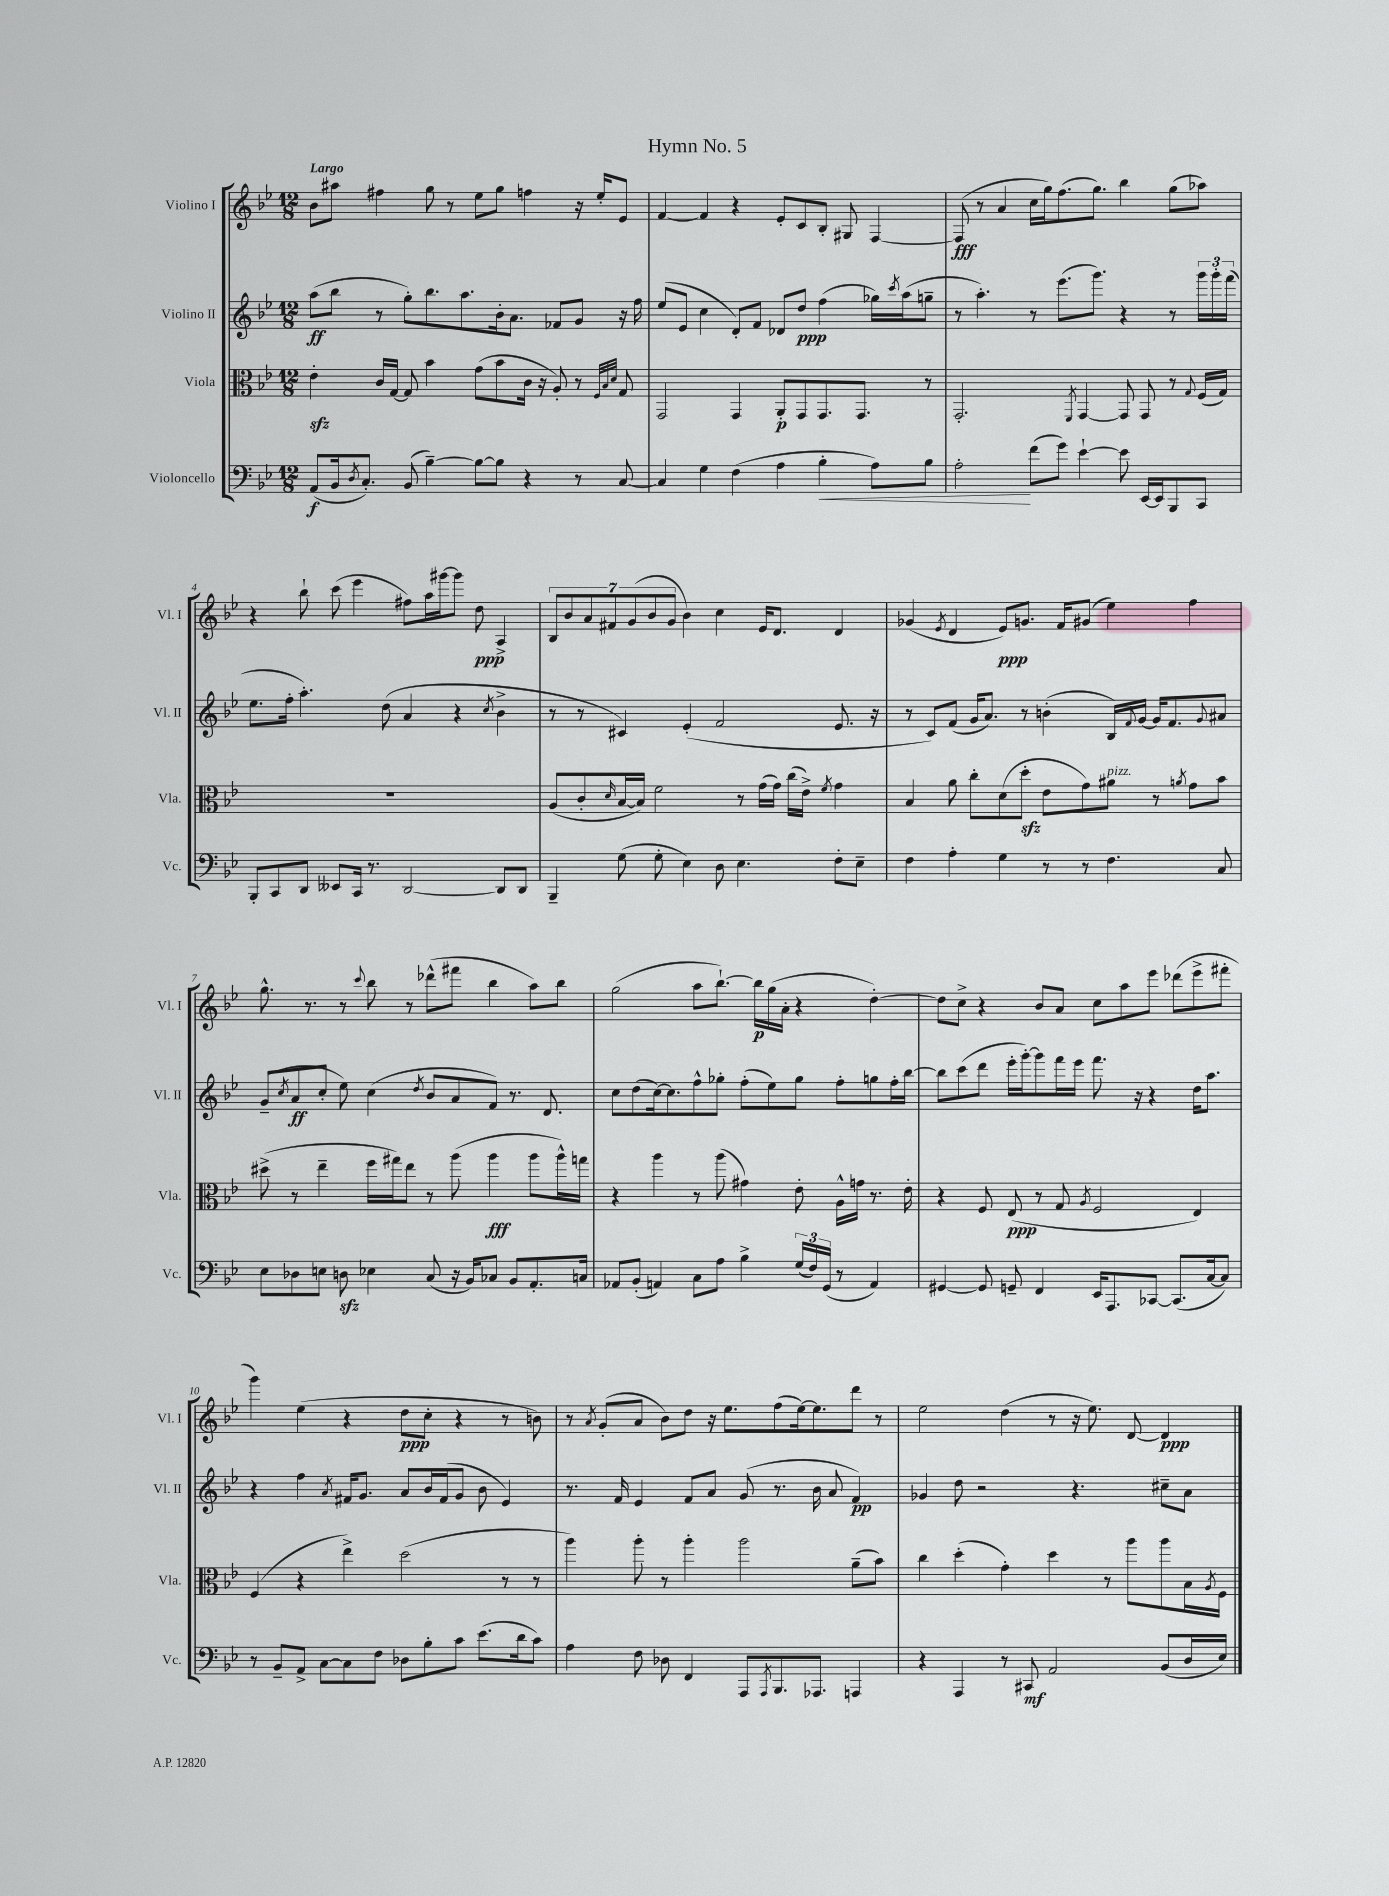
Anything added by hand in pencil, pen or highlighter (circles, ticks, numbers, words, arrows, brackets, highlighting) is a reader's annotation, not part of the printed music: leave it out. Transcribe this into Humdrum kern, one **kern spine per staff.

**kern	**dynam	**kern	**dynam	**kern	**dynam	**kern	**dynam
*part4	*part4	*part3	*part3	*part2	*part2	*part1	*part1
*staff4	*staff4	*staff3	*staff3	*staff2	*staff2	*staff1	*staff1
*I"Violoncello	*	*I"Viola	*	*I"Violino II	*	*I"Violino I	*
*I'Vc.	*	*I'Vla.	*	*I'Vl. II	*	*I'Vl. I	*
*clefF4	*	*clefC3	*	*clefG2	*	*clefG2	*
*k[b-e-]	*	*k[b-e-]	*	*k[b-e-]	*	*k[b-e-]	*
*M12/8	*	*M12/8	*	*M12/8	*	*M12/8	*
=1	=1	=1	=1	=1	=1	=1	=1
!	!	!	!	!	!	!LO:TX:a:B:t=Largo	!
(8AA/L	f	4e-zz'\	.	(8aa\L	ff	8b-\L	.
16BB-/k	.	.	.	8bb-\J	.	8aa#X\J	.
8qD/	.	.	.	.	.	.	.
8.C'/J)	.	.	.	.	.	.	.
.	.	16c/LL	.	8r	.	4ff#X\	.
.	.	[16G/JJ	.	.	.	.	.
(8BB-/	.	8G/]	.	8gg'\L)	.	.	.
[4B-~\)	.	4b-\	.	8.bb-\	.	8gg\	.
.	.	.	.	.	.	8r	.
.	.	.	.	8.aa\	.	.	.
8B-\L_	.	(8g\L	.	.	.	8ee-\L	.
8B-\J]	.	8b-\	.	16b-'\k	.	8gg\J	.
.	.	.	.	8.a\J	.	.	.
4r	.	16c\Jk	.	.	.	4ffn\	.
.	.	16r	.	.	.	.	.
.	.	8A'/)	.	8f-X/L	.	.	.
8r	.	8r	.	8g/J	.	16r	.
.	.	.	.	.	.	16ee-'/KL	.
.	.	32qqF/LLL	.	.	.	.	.
.	.	32qqB-/	.	.	.	.	.
.	.	32qqd/JJJ	.	.	.	.	.
[8C/	.	8G/	.	16r	.	8e-/J	.
.	.	.	.	16ff\	.	.	.
=2	=2	=2	=2	=2	=2	=2	=2
4C/]	.	2GG/	.	(8ee-/L	.	[4f/	.
.	.	.	.	8e-/J	.	.	.
4G\	.	.	.	4cc\	.	4f/]	.
(4F\	.	4GG/	.	8d'/L)	.	4r	.
.	.	.	.	8f/J	.	.	.
4A\	.	8AA'/L	p	8d-X/L	.	8e-'/L	.
.	.	8GG/	.	8dd/J	ppp	8c/	.
!	!LO:HP:b	!	!	!	!	!	!
4B-'\	<	8.GG/	.	(4ff\	.	8B-'/J	.
.	.	.	.	.	.	8G#X/	.
.	.	8.GG/J	.	.	.	.	.
8A\L)	.	.	.	16gg-X\LL)	.	[4F/	.
.	.	.	.	8qccc/	.	.	.
.	.	.	.	(16aa\J	.	.	.
8B-\J	.	8r	.	8ggn~\J	.	.	.
=3	=3	=3	=3	=3	=3	=3	=3
2A'\	.	2.GG'/	.	8r	.	(8F/]	fff
.	.	.	.	4.aa'\)	.	8r	.
.	.	.	.	.	.	4a/	.
(8f\L	[	.	.	8r	.	16cc\LL	.
.	.	.	.	.	.	16gg\J)	.
8g\J)	.	.	.	(8.eee-\L	.	(8.ff\	.
.	.	8qFF/	.	.	.	.	.
[4e-`\	.	[4GG/	.	.	.	.	.
.	.	.	.	8.ggg\J)	.	8.gg\J)	.
8e-\]	.	8GG/]	.	4r	.	4bb-\	.
[16EE-/LL	.	8GG/	.	.	.	.	.
16EE-/J]	.	.	.	.	.	.	.
8BBB-/	.	8r	.	8r	.	(8gg\L	.
.	.	8qqG/	.	.	.	.	.
8CC/J	.	(16F/LL	.	24ggg\LL	.	8aa-X\J)	.
.	.	.	.	24ggg'\	.	.	.
.	.	16G/JJ)	.	.	.	.	.
.	.	.	.	(24fff\JJ	.	.	.
!!LO:LB:g=z
=4	=4	=4	=4	=4	=4	=4	=4
8BBB-'/L	.	1.r	.	8.ee-\L	.	4r	.
8CC/	.	.	.	.	.	.	.
.	.	.	.	16ff'\Jk	.	.	.
8DD/J	.	.	.	4.aa'\)	.	8bb-`\	.
8EE--X/L	.	.	.	.	.	(8ccc\	.
16CC/Jk	.	.	.	.	.	4eee-\	.
8.r	.	.	.	.	.	.	.
.	.	.	.	(8dd\	.	.	.
[2DD/	.	.	.	4a/	.	8ff#X\L)	.
.	.	.	.	.	.	16aa\L	.
.	.	.	.	.	.	[16ggg#X\J	.
.	.	.	.	4r	.	8ggg#\J]	.
.	.	.	.	.	.	8dd\	ppp
.	.	.	.	8qcc/	.	.	.
8DD/L]	.	.	.	4b-^\	.	4A^/	.
8DD/J	.	.	.	.	.	.	.
=5	=5	=5	=5	=5	=5	=5	=5
4BBB-~/	.	(8A/L	.	8r	.	14B-/L	.
.	.	.	.	.	.	14b-/	.
.	.	8c'/	.	8r	.	.	.
.	.	.	.	.	.	14a/	.
.	.	.	.	.	.	14f#X/	.
.	.	16qqd/	.	.	.	.	.
(8G\	.	[16B-/L	.	4c#X/)	.	.	.
.	.	.	.	.	.	(14g/	.
.	.	16B-/JJ])	.	.	.	.	.
.	.	.	.	.	.	14b-/	.
8G'\	.	2f\	.	.	.	.	.
.	.	.	.	.	.	14g/J	.
4E-\)	.	.	.	(4e-'/	.	4b-\)	.
8D\	.	.	.	2f/	.	4cc\	.
4.E-\	.	8r	.	.	.	.	.
.	.	(16g\LL	.	.	.	16e-/KL	.
.	.	16g\JJ)	.	.	.	8.d/J	.
.	.	(16cc\LL	.	.	.	.	.
.	.	16e-^\JJ)	.	.	.	.	.
.	.	8qf/	.	.	.	.	.
8F'\L	.	4g\	.	8.e-/	.	4d/	.
8E-~\J	.	.	.	.	.	.	.
.	.	.	.	16r	.	.	.
=6	=6	=6	=6	=6	=6	=6	=6
4F\	.	4B-/	.	8r	.	(4g-X/	.
.	.	.	.	8c/L)	.	.	.
.	.	.	.	.	.	8qe-/	.
4A'\	.	8a\	.	(8f/J	.	4d/	.
.	.	8cc'\L	.	16g/KL	.	.	.
.	.	.	.	8.a/J)	.	.	.
4G\	.	(8d\	.	.	.	8e-/L)	ppp
.	.	8ddzz'\J	.	8r	.	8.gn/J	.
8r	.	8e-\L	.	(4bn'\	.	.	.
.	.	.	.	.	.	16f/KL	.
8r	.	8g\)	.	.	.	(8g#X/J	.
!	!	!LO:TX:a:i:t=pizz.	!	!	!	!	!
4.F\	.	8a#X\J	.	16B-/LL)	.	4ee-\)	.
.	.	.	.	8qqf/	.	.	.
.	.	.	.	[16g/JJ	.	.	.
.	.	8r	.	16g/KL]	.	.	.
.	.	.	.	8.f/	.	.	.
.	.	8qan/	.	.	.	.	.
.	.	8g\L	.	.	.	4ff\	.
.	.	.	.	8qqg/	.	.	.
8C/	.	8b-\J	.	8a#X/J	.	.	.
!!LO:LB:g=z
=7	=7	=7	=7	=7	=7	=7	=7
8E-\L	.	(8dd#X^\	.	(8g~/L	.	8.gg^^\	.
.	.	.	.	8qcc/	.	.	.
8D-X\	.	8r	.	8a/	ff	.	.
.	.	.	.	.	.	8.r	.
8En\J	.	4ee-~\	.	8cc'/J	.	.	.
8Dnzz\	.	.	.	8ee-\)	.	8r	.
.	.	.	.	.	.	8qqccc/	.
4E-X\	.	16ff\LL	.	(4cc\	.	8bb-\	.
.	.	16gg#X\J)	.	.	.	.	.
.	.	8ee-\J	.	.	.	8r	.
.	.	.	.	8qdd/	.	.	.
(8C/	.	8r	.	8b-/L	.	(8ddd-X^^\L	.
16r	.	(8aa\	.	8a/	.	8fff#X\J	.
16BB-/KL)	.	.	.	.	.	.	.
8C-X/J	.	4aa\	fff	8f/J)	.	4bb-\	.
8BB-/L	.	.	.	8.r	.	.	.
8.AA'/	.	8aa\L	.	.	.	8aa\L)	.
.	.	.	.	8.d/	.	.	.
.	.	16aa^^\L)	.	.	.	8bb-\J	.
16Cn/Jk	.	16ggn\JJ	.	.	.	.	.
=8	=8	=8	=8	=8	=8	=8	=8
8AA-X/L	.	4r	.	8cc\L	.	(2gg\	.
(8BB-'/J	.	.	.	(8dd\	.	.	.
4AAn/)	.	4aa\	.	[16cc\k)	.	.	.
.	.	.	.	8.cc\]	.	.	.
8C\L	.	8r	.	8ff^^\	.	8aa\L	.
8A\J	.	(8aa\	.	8gg-X'\J	.	[8.bb-`\J)	.
4B-^\	.	4g#X\)	.	(8ff'\L	.	.	.
.	.	.	.	.	.	16bb-\LL]	p
.	.	.	.	8ee-\)	.	(16gg\	.
.	.	.	.	.	.	16a'\JJ	.
(24G/LL	.	8e-'\	.	8gg-\J	.	4r	.
24F/)	.	.	.	.	.	.	.
(24GG/JJ	.	.	.	.	.	.	.
8r	.	16A^^\LL	.	8ff'\L	.	.	.
.	.	16gn\JJ	.	.	.	.	.
4AA/)	.	8.r	.	8ggn\	.	[4dd'\)	.
.	.	.	.	16ff'\L	.	.	.
.	.	16e-'\	.	[16bb-\JJ	.	.	.
=9	=9	=9	=9	=9	=9	=9	=9
[4GG#X/	.	4r	.	8bb-\L]	.	8dd\L]	.
.	.	.	.	(8ccc\	.	8cc^\J	.
8GG#/]	.	8F/	.	8ddd\J	.	4r	.
8GGn~/	.	(8E-/	ppp	16eee-'\LL	.	.	.
.	.	.	.	[16ggg'\J)	.	.	.
4FF/	.	8r	.	8ggg\]	.	8b-/L	.
.	.	8G/	.	16fff\L	.	8a/J	.
.	.	.	.	16eee-\JJ	.	.	.
.	.	8qA/	.	.	.	.	.
16EE-/KL	.	2F/	.	8.fff\	.	8cc\L	.
8.AAA/	.	.	.	.	.	.	.
.	.	.	.	.	.	8aa\	.
.	.	.	.	16r	.	.	.
[8CC-X/J	.	.	.	4r	.	8eee-\J	.
(8.CC-/L]	.	.	.	.	.	(8ddd-X\L	.
.	.	4E-/)	.	16dd\KL	.	8eee-^\	.
[16C/k	.	.	.	8.aa\J	.	.	.
8C/J])	.	.	.	.	.	8fff#X'\J	.
!!LO:LB:g=z
=10	=10	=10	=10	=10	=10	=10	=10
8r	.	(4F/	.	4r	.	4ggg\)	.
8BB-~/L	.	.	.	.	.	.	.
8AA^/J	.	4r	.	4ff\	.	(4ee-\	.
[8C\L	.	.	.	.	.	.	.
.	.	.	.	8qa/	.	.	.
8C\]	.	4ee-^\)	.	16f#X/KL	.	4r	.
.	.	.	.	8.g/J	.	.	.
8F\J	.	.	.	.	.	.	.
8D-X\L	.	(2dd\	.	8a/L	.	8dd\L	ppp
8B-'\	.	.	.	16b-/L	.	8cc'\J	.
.	.	.	.	(16f#/J	.	.	.
8c\J	.	.	.	8g/J	.	4r	.
(8.e-\L	.	.	.	8b-\	.	.	.
.	.	8r	.	4e-/)	.	8r	.
16d\k	.	.	.	.	.	.	.
8c\J)	.	8r	.	.	.	8bn\)	.
=11	=11	=11	=11	=11	=11	=11	=11
4A\	.	4aa\)	.	8.r	.	8r	.
.	.	.	.	.	.	8qa/	.
.	.	.	.	.	.	(8g'/L	.
.	.	.	.	16f/	.	.	.
8F\	.	8aa'\	.	4e-/	.	8a/J	.
8D-X\	.	8r	.	.	.	8b-\L)	.
4FF/	.	4aa'\	.	8f/L	.	8dd\J	.
.	.	.	.	8a/J	.	16r	.
.	.	.	.	.	.	8.ee-\L	.
8AAA/L	.	2aa\	.	(8g/	.	.	.
8qAAA/	.	.	.	.	.	.	.
8.BBB-/	.	.	.	8.r	.	(8ff\	.
.	.	.	.	.	.	[16ee-\k)	.
8.AAA-X/J	.	.	.	16b-\	.	8.ee-\]	.
.	.	.	.	8a/	.	.	.
4AAAn/	.	(8a~\L	.	4f/)	pp	8ddd\J	.
.	.	8b-\J)	.	.	.	8r	.
=12	=12	=12	=12	=12	=12	=12	=12
4r	.	4cc\	.	4g-X/	.	2ee-\	.
4AAA/	.	(4dd'\	.	8dd\	.	.	.
.	.	.	.	2r	.	.	.
8r	.	4g'\)	.	.	.	(4dd\	.
8CC#X/	mf	.	.	.	.	.	.
2AA/	.	4dd\	.	.	.	8r	.
.	.	.	.	4.r	.	16r	.
.	.	.	.	.	.	8.ee-\)	.
.	.	8r	.	.	.	.	.
.	.	8aa\L	.	.	.	[8d/	.
(8BB-/L	.	8aa\	.	8cc#X~\L	.	4d/]	ppp
16D/L	.	16B-\L	.	8a\J	.	.	.
.	.	8qA/	.	.	.	.	.
16E-/JJ)	.	16F\JJ	.	.	.	.	.
==	==	==	==	==	==	==	==
*-	*-	*-	*-	*-	*-	*-	*-
